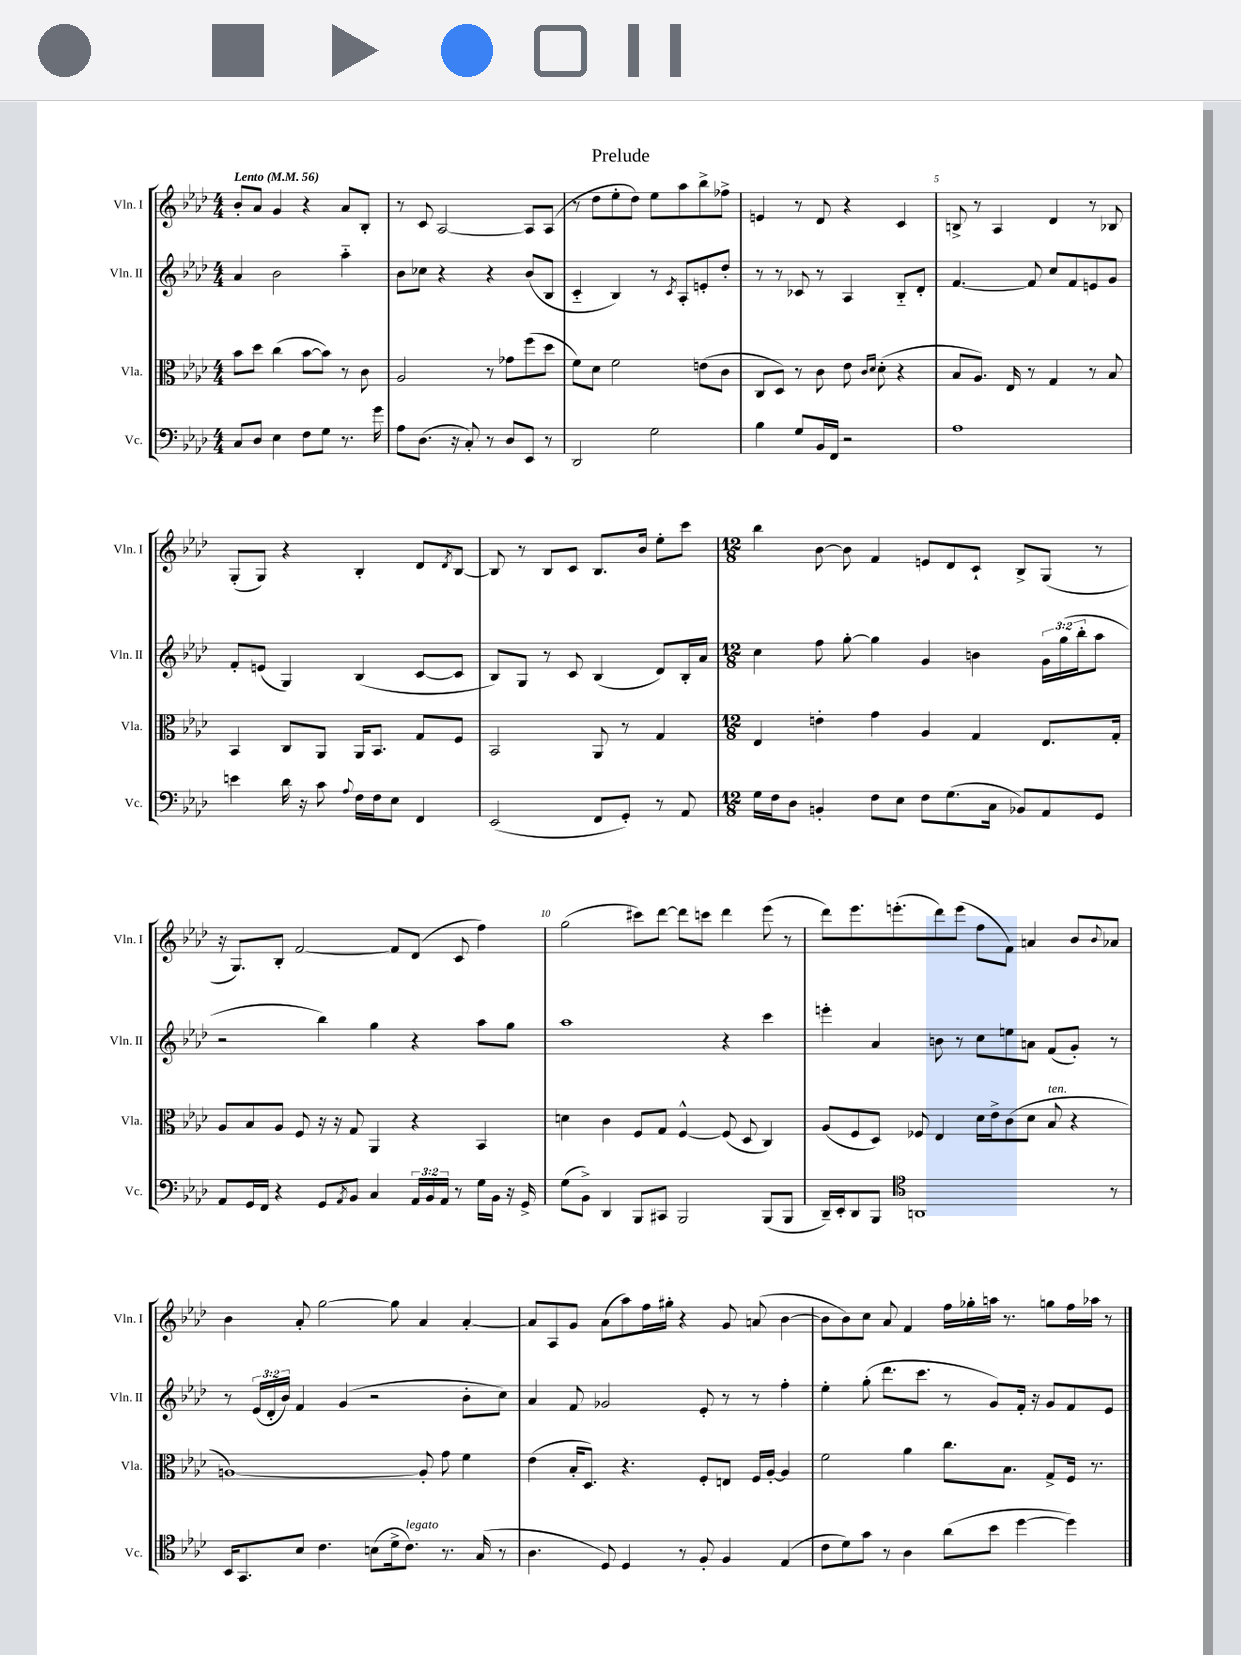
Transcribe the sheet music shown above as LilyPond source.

\header { title = "Prelude" }
<<
\new StaffGroup <<
\new Staff = "s0" \with { instrumentName = "Vln. I" shortInstrumentName = "Vln. I" } {
    \clef treble \key aes \major \numericTimeSignature \time 4/4 \tempo "Lento" 4 = 56
    bes'8-. aes'8 g'4 r4 aes'8 bes8-. |
    r8 c'8 aes2~ aes8 aes8( |
    r8 des''8 ees''8-. des''8) ees''8 aes''8 bes''8-> fes''8-> |
    e'4 r8 des'8 r4 c'4 |
    b8-> r8 aes4 des'4 r8 bes8 |
    g8-.( g8) r4 bes4-. des'8 \acciaccatura { des'8 } bes8~ |
    bes8 r8 bes8 c'8 bes8. bes'16 ees''8-. c'''8 |
    \numericTimeSignature \time 12/8 bes''4 bes'8~ bes'8 f'4 e'8 des'8 c'8-! bes8-> g8( r8 |
    r16 g8.) bes8-. f'2~ f'8 des'8( c'8 f''4) |
    g''2( cis'''8) des'''8~ des'''8 c'''8 des'''4 ees'''8( r8 |
    des'''8) ees'''8. e'''8.-.( des'''8) e'''8( f''8 f'8) a'4 bes'8 \appoggiatura { bes'8 } aes'8 |
    bes'4 aes'8-. g''2~ g''8 aes'4 aes'4~-. |
    aes'8 aes8 g'8 aes'8( aes''8) f''16 gis''16-. r4 g'8 a'8( bes'4~ |
    bes'8 bes'8) c''8 aes'8 f'4 f''16 ges''16-. a''16 r8. g''8 f''16 aes''16 r8 \bar "|." |
}
\new Staff = "s1" \with { instrumentName = "Vln. II" shortInstrumentName = "Vln. II" } {
    \clef treble \key aes \major \numericTimeSignature \time 4/4 \override Staff.TupletNumber.text = #tuplet-number::calc-fraction-text
    aes'4 bes'2 aes''4-_ |
    bes'8 ces''8 r4 r4 bes'8( bes8 |
    c'4-_ bes4) r8 \acciaccatura { c'8 } aes8-. e'8-. des''8-. |
    r8 r8 ces'8 r8 aes4 bes8-_ des'8-. |
    f'4.~ f'8 c''8 f'8 e'8 g'8 |
    f'8-. e'8( g4) bes4( c'8~ c'8 |
    bes8) g8 r8 c'8 bes4( des'8) bes16-. aes'16 |
    \numericTimeSignature \time 12/8 c''4 f''8 g''8~-. g''4 g'4 b'4 \tuplet 3/2 { g'16 g''16( bes''16-. } aes''8 |
    r2 bes''4) g''4 r4 aes''8 g''8 |
    aes''1 r4 c'''4 |
    e'''4-. aes'4 b'8 r8 c''8 e''8 a'8 f'8( g'8-.) r8 |
    r8 \tuplet 3/2 { ees'16( des'16-. bes'16) } f'4 g'4( r2 bes'8-. c''8) |
    aes'4 f'8 ges'2 ees'8-. r8 r8 f''4-. |
    ees''4-. g''8-.( des'''8. c'''8. r8 g'8) f'16-. r16 g'8 f'8 ees'8 \bar "|." |
}
\new Staff = "s2" \with { instrumentName = "Vla." shortInstrumentName = "Vla." } {
    \clef alto \key aes \major \numericTimeSignature \time 4/4
    bes'8 des''8 c''4( bes'8~ bes'8) r8 c'8 |
    aes2 r8 ges'8 f''8( des''8 |
    f'8) des'8 f'2 e'8( c'8 |
    c8 des8) r8 c'8 ees'8 \grace { c'16 des'16 } des'8-.( r4 |
    bes8 aes8.) ees16 r8 g4 r8 bes8 |
    bes,4 c8 aes,8 aes,16 bes,8. g8 f8 |
    bes,2 aes,8 r8 g4 |
    \numericTimeSignature \time 12/8 ees4 e'4-. g'4 aes4 g4 ees8. g16-. |
    aes8 bes8 aes8 f8 r16 r16 g8 aes,4 r4 bes,4 |
    d'4 c'4 f8 g8 f4~-^ f8( des8 c4) |
    aes8( f8 des8) fes8 ees4 des'16 ees'16-> c'8( des'8 bes8^\markup { \italic "ten." } r4 |
    a1~) a8-. g'8 f'4 |
    ees'4( bes16-. des8.) r4. f8-. e8 f16 aes16~-. aes4 |
    f'2 aes'4 c''8. bes8. g8-> f16 r8. \bar "|." |
}
\new Staff = "s3" \with { instrumentName = "Vc." shortInstrumentName = "Vc." } {
    \clef bass \key aes \major \numericTimeSignature \time 4/4 \override Staff.TupletNumber.text = #tuplet-number::calc-fraction-text
    c8 des8 ees4 f8 g8 r8. g'16 |
    aes8 des8.( r16 c8-.) r8 des8 ees,8 r8 |
    des,2 g2 |
    bes4 g8 bes,16 f,16 r2 |
    aes1 |
    e'4 des'16 r16 c'8 \appoggiatura { aes8 } f16 f16 ees8 f,4 |
    ees,2( f,8 g,8-.) r8 aes,8 |
    \numericTimeSignature \time 12/8 g16 f16 des8 b,4-. f8 ees8 f8 g8.( c16 bes,8) aes,8 g,8 |
    aes,8 g,16 f,16 r4 g,8 \acciaccatura { aes,8 } bes,8 c4 \tuplet 3/2 { aes,16 bes,16 aes,16 } r8 g16 bes,16 r16 g,16-> |
    g8( bes,8->) des,4 bes,,8 cis,8 bes,,2 bes,,8( bes,,8 |
    des,16--) ees,16-. des,8 bes,,8 \clef tenor a,1 r8 |
    bes,16 g,8. bes8 c'4. b8( des'16-> c'8.^\markup { \italic "legato" }) r8. g16( r8 |
    aes4. des8) des4 r8 f8-. f4 ees4( |
    c'8 des'8) g'8 r8 aes4 aes'8( bes'8 des''4~ des''4) \bar "|." |
}
>>
>>
\layout { \context { \Score \override BarNumber.break-visibility = ##(#f #t #t) barNumberVisibility = #(every-nth-bar-number-visible 5) } }
